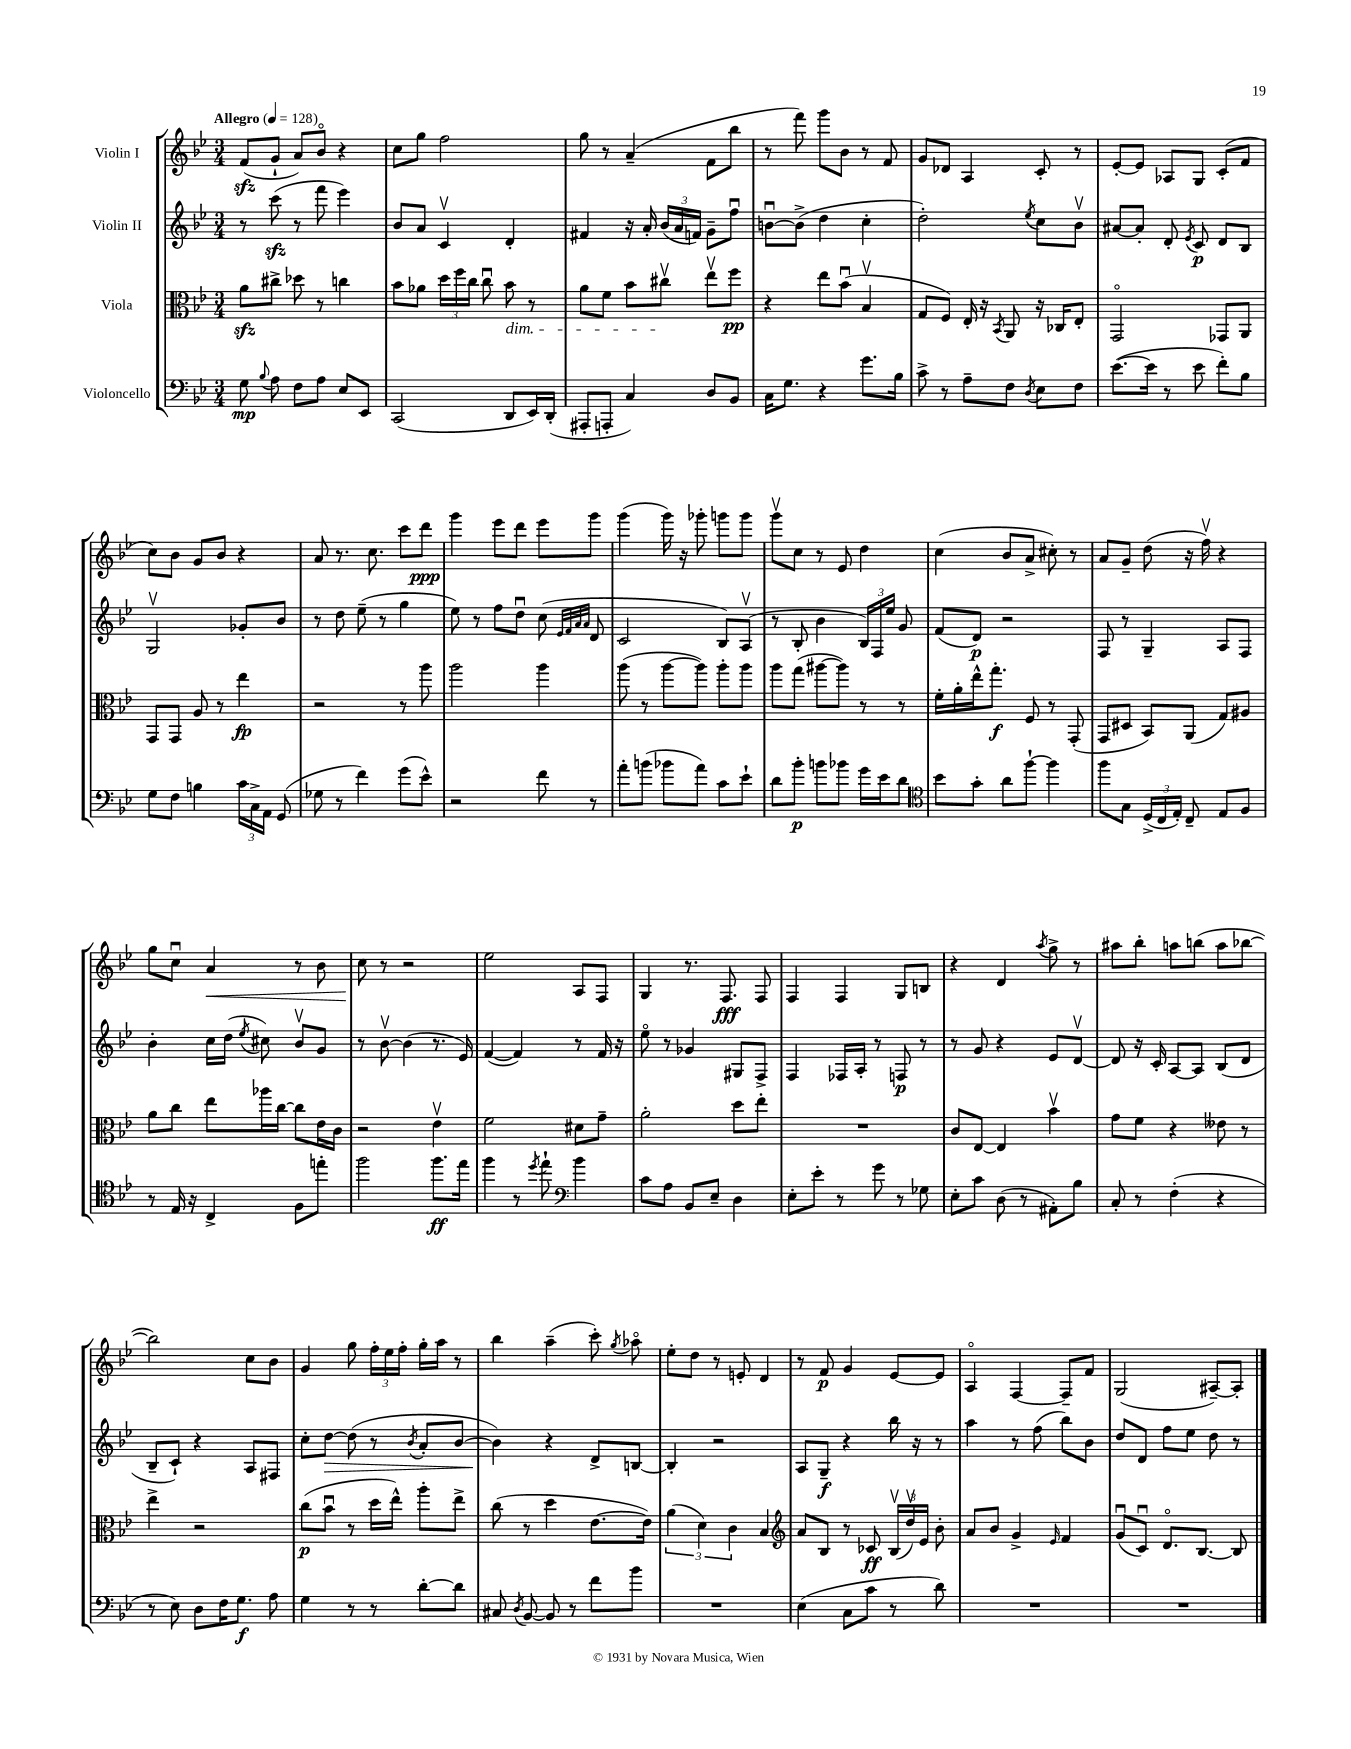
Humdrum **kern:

**kern	**dynam	**kern	**dynam	**kern	**dynam	**kern	**dynam
*part4	*part4	*part3	*part3	*part2	*part2	*part1	*part1
*staff4	*staff4	*staff3	*staff3	*staff2	*staff2	*staff1	*staff1
*I"Violoncello	*	*I"Viola	*	*I"Violin II	*	*I"Violin I	*
*clefF4	*	*clefC3	*	*clefG2	*	*clefG2	*
*k[b-e-]	*	*k[b-e-]	*	*k[b-e-]	*	*k[b-e-]	*
*M3/4	*	*M3/4	*	*M3/4	*	*M3/4	*
*MM128	*	*MM128	*	*MM128	*	*MM128	*
=1	=1	=1	=1	=1	=1	=1	=1
!	!	!	!	!	!	!LO:TX:a:B:t=Allegro	!
8G\	mp	8azz\L	.	8r	.	(8fzz/L	.
8qqB-/	.	.	.	.	.	.	.
8A\	.	8cc#X^\J	.	(8ccczz\	.	8g`/J	.
8F\L	.	8dd-X\	.	8r	.	8a/L)	.
8A\J	.	8r	.	8fff\	.	8b-/J	.
8E-/L	.	4ccn\	.	4eee-\)	.	4r	.
8EE-/J	.	.	.	.	.	.	.
=2	=2	=2	=2	=2	=2	=2	=2
(2CC/	.	8b-\L	.	8b-/L	.	8cc\L	.
.	.	8a-X\J	.	8a/J	.	8gg\J	.
.	.	24dd\LL	.	4cv/	.	2ff\	.
.	.	24ff\	.	.	.	.	.
.	.	24cc\JJ	.	.	.	.	.
.	.	8ccu\	.	.	.	.	.
!	!	!LO:TX:b:i:t=dim.	!	!	!	!	!
8DD/L	.	8b-\	.	4d'/	.	.	.
16EE-/L)	.	8r	.	.	.	.	.
(16DD'/JJ	.	.	.	.	.	.	.
=3	=3	=3	=3	=3	=3	=3	=3
8AAA#X'/L	.	8a\L	.	4f#X/	.	8gg\	.
8AAAn'/J	.	8f\J	.	.	.	8r	.
4C/)	.	8b-\L	.	16r	.	(4a~/	.
.	.	.	.	16a'/	.	.	.
.	.	8cc#Xv\J	.	(24b-/LL	.	.	.
.	.	.	.	24a/	.	.	.
.	.	.	.	24fn/JJ)	.	.	.
8D/L	.	8ee-v\L	.	8g~\L	.	8f\L	.
8BB-/J	.	8ff\J	pp	8ffu\J	.	8bb-\J	.
=4	=4	=4	=4	=4	=4	=4	=4
16C\KL	.	4r	.	[8bnu\L	.	8r	.
8.G\J	.	.	.	.	.	.	.
.	.	.	.	(8b^\J]	.	8fff\)	.
4r	.	8ee-\L	.	4dd\	.	8ggg\L	.
.	.	(8b-u\J	.	.	.	8b-\J	.
8.g\L	.	4B-v/	.	4cc'\	.	8r	.
.	.	.	.	.	.	8f/	.
16B-\Jk	.	.	.	.	.	.	.
=5	=5	=5	=5	=5	=5	=5	=5
8c^\	.	8G/L	.	2dd'\)	.	8g/L	.
8r	.	8F/J)	.	.	.	8d-X/J	.
8A~\L	.	16E-'/	.	.	.	4A/	.
.	.	16r	.	.	.	.	.
.	.	8qBB-/	.	.	.	.	.
8F\J	.	8AA/	.	.	.	.	.
8qD/	.	.	.	8qee-/	.	.	.
8E-\L	.	16r	.	8cc\L	.	8c'/	.
.	.	16C-X/KL	.	.	.	.	.
8F\J	.	8E-'/J	.	8b-v\J	.	8r	.
=6	=6	=6	=6	=6	=6	=6	=6
([8.e-\L	.	2GG/	.	[8a#X/L	.	[8e-'/L	.
.	.	.	.	8a#'/J]	.	8e-/J]	.
16e-\Jk]	.	.	.	.	.	.	.
8r	.	.	.	8d'/	.	8A-X/L	.
.	.	.	.	8qe-/	.	.	.
8e-\	.	.	.	8c/	p	8G/J	.
8f'\L)	.	8GG-X/L	.	8d/L	.	(8c'/L	.
8B-\J	.	8AA/J	.	8B-/J	.	8f/J	.
!!LO:LB:g=z
=7	=7	=7	=7	=7	=7	=7	=7
8G\L	.	8GG/L	.	2Gv/	.	8cc\L)	.
8F\J	.	8GG/J	.	.	.	8b-\J	.
4Bn\	.	8A/	.	.	.	8g/L	.
.	.	8r	.	.	.	8b-/J	.
24c\LL	.	4ee-\	fp	8g-X'/L	.	4r	.
24C^\	.	.	.	.	.	.	.
24AA\JJ	.	.	.	.	.	.	.
(8GG/	.	.	.	8b-/J	.	.	.
=8	=8	=8	=8	=8	=8	=8	=8
8G-X\	.	2r	.	8r	.	8a/	.
8r	.	.	.	8dd\	.	8.r	.
4f\)	.	.	.	(8ee-~\	.	.	.
.	.	.	.	.	.	8.cc\	.
.	.	.	.	8r	.	.	.
(8g\L	.	8r	.	4gg\	.	8ccc\L	.
8e-^^\J)	.	8aa\	.	.	.	8ddd\J	ppp
=9	=9	=9	=9	=9	=9	=9	=9
2r	.	2aa\	.	8ee-\)	.	4ggg\	.
.	.	.	.	8r	.	.	.
.	.	.	.	8ff\L	.	8eee-\L	.
.	.	.	.	8ddu\J	.	8ddd\J	.
8f\	.	4aa\	.	(8cc\	.	8eee-\L	.
.	.	.	.	32qqe-/LLL	.	.	.
.	.	.	.	32qqf/	.	.	.
.	.	.	.	32qqa/	.	.	.
.	.	.	.	32qqa/JJJ	.	.	.
8r	.	.	.	8d/	.	8ggg\J	.
=10	=10	=10	=10	=10	=10	=10	=10
8a'\L	.	(8aa\	.	2c/	.	(4ggg\	.
(8bn\J	.	8r	.	.	.	.	.
8b-X\L	.	[8aa\L	.	.	.	16ggg\)	.
.	.	.	.	.	.	16r	.
8a\J)	.	8aa\J])	.	.	.	8ggg-X'\	.
8c\L	.	8aa'\L	.	8B-/L)	.	8gggn\L	.
8e-`\J	.	8aa\J	.	(8Av/J	.	8ggg\J	.
=11	=11	=11	=11	=11	=11	=11	=11
8d\L	.	8aa\L	.	8r	.	8gggv\L	.
8b-'\J	p	(8gg\J	.	8B-'/	.	8cc\J	.
8bn\L	.	[8aa#X\L	.	4b-\	.	8r	.
8b-X\J	.	8aa#\J])	.	.	.	8e-/	.
16g\LL	.	8r	.	24B-/LL)	.	4dd\	.
.	.	.	.	24F/	.	.	.
16e-\J	.	.	.	.	.	.	.
.	.	.	.	24ee-/JJ	.	.	.
8d\J	.	8r	.	8g/	.	.	.
=12	=12	=12	=12	=12	=12	=12	=12
*clefC4	*	*	*	*	*	*	*
8b-\L	.	16f'\LL	.	(8f/L	.	(4cc\	.
.	.	16a'\	.	.	.	.	.
8g'\J	.	16ee-^^\J	.	8d/J)	p	.	.
.	.	8.gg'\J	f	.	.	.	.
8a\L	.	.	.	2r	.	8b-/L	.
[8ff`\J	.	8F/	.	.	.	8a^/J	.
4ff\]	.	8r	.	.	.	8cc#X'\)	.
.	.	(8GG'/	.	.	.	8r	.
=13	=13	=13	=13	=13	=13	=13	=13
8ff\L	.	8GG/L	.	8F/	.	8a/L	.
8G\J	.	8D#X/J	.	8r	.	8g~/J	.
(24D^/LL	.	8BB-/L)	.	4G~/	.	(8dd\	.
24C/	.	.	.	.	.	.	.
24E-'/JJ)	.	.	.	.	.	.	.
8C~/	.	(8AA/J	.	.	.	16r	.
.	.	.	.	.	.	16ffv\)	.
8E-/L	.	8G/L)	.	8A/L	.	4r	.
8F/J	.	8A#X/J	.	8F/J	.	.	.
!!LO:LB:g=z
=14	=14	=14	=14	=14	=14	=14	=14
8r	.	8a\L	.	4b-'\	.	8gg\L	.
16E-/	.	8cc\J	.	.	.	8ccu\J	.
16r	.	.	.	.	.	.	.
!	!	!	!	!	!	!	!LO:HP:b
4C^/	.	8ee-\L	.	16cc\LL	.	4a/	<
.	.	.	.	(16dd\JJ	.	.	.
.	.	.	.	8qee-/	.	.	.
.	.	16aa-X\L	.	8cc#X\)	.	.	.
.	.	[16cc\JJ	.	.	.	.	.
8F\L	.	8cc\L]	.	8b-v/L	.	8r	.
8een'\J	.	16e-\L	.	8g/J	.	8b-\	.
.	.	16c\JJ	.	.	.	.	.
=15	=15	=15	=15	=15	=15	=15	=15
2ff\	.	2r	.	8r	.	8cc\	.
.	.	.	.	[8b-v\	.	8r	[
.	.	.	.	(4b-\]	.	2r	.
8.ff\L	ff	4e-v\	.	8.r	.	.	.
16ee-\Jk	.	.	.	16e-/)	.	.	.
=16	=16	=16	=16	=16	=16	=16	=16
4ff\	.	2f\	.	([4f/	.	2ee-\	.
8r	.	.	.	4f/])	.	.	.
8qdd/	.	.	.	.	.	.	.
8ee-`\	.	.	.	.	.	.	.
*clefF4	*	*	*	*	*	*	*
4b-\	.	8d#X\L	.	8r	.	8A/L	.
.	.	8g~\J	.	16f/	.	8F/J	.
.	.	.	.	16r	.	.	.
=17	=17	=17	=17	=17	=17	=17	=17
8c\L	.	2a'\	.	8ee-\	.	4G/	.
8A\J	.	.	.	8r	.	.	.
8BB-/L	.	.	.	4g-X/	.	8.r	.
8E-~/J	.	.	.	.	.	.	.
.	.	.	.	.	.	8.F/	fff
4D\	.	8dd\L	.	8G#X/L	.	.	.
.	.	8ee-'\J	.	8F^/J	.	8F/	.
=18	=18	=18	=18	=18	=18	=18	=18
8E-'\L	.	2.r	.	4F/	.	4F/	.
8e-'\J	.	.	.	.	.	.	.
8r	.	.	.	16F-X/LL	.	4F/	.
.	.	.	.	16A'/JJ	.	.	.
8g\	.	.	.	8r	.	.	.
8r	.	.	.	8Fn/	p	8G/L	.
8G-X\	.	.	.	8r	.	8Bn/J	.
=19	=19	=19	=19	=19	=19	=19	=19
8E-'\L	.	8c/L	.	8r	.	4r	.
8c\J	.	[8E-/J	.	8g/	.	.	.
(8D\	.	4E-/]	.	4r	.	4d/	.
8r	.	.	.	.	.	.	.
.	.	.	.	.	.	8qaa/	.
8AA#X'\L)	.	4b-v\	.	8e-/L	.	8gg^\	.
8B-\J	.	.	.	[8dv/J	.	8r	.
=20	=20	=20	=20	=20	=20	=20	=20
8C'/	.	8g\L	.	8d/]	.	8aa#X\L	.
8r	.	8f\J	.	16r	.	8bb-'\J	.
.	.	.	.	16c'/	.	.	.
(4F'\	.	4r	.	[8A/L	.	8aan\L	.
.	.	.	.	8A/J]	.	(8bbn\J	.
4r	.	8e--X\	.	(8B-/L	.	8aa\L	.
.	.	8r	.	8d/J	.	[8bb-X\J	.
!!LO:LB:g=z
=21	=21	=21	=21	=21	=21	=21	=21
8r	.	4ee-^\	.	8B-~/L	.	2bb-\])	.
8E-\)	.	.	.	8c`/J)	.	.	.
8D\L	.	2r	.	4r	.	.	.
16F\K	.	.	.	.	.	.	.
8.G\J	f	.	.	.	.	.	.
.	.	.	.	8A/L	.	8cc\L	.
8A\	.	.	.	8F#X/J	.	8b-\J	.
=22	=22	=22	=22	=22	=22	=22	=22
4G\	.	(8cc\L	p	8cc'\L	.	4g/	.
!	!	!	!	!	!LO:HP:b	!	!
.	.	8b-u\J	.	[8dd\J	>	.	.
8r	.	8r	.	(8dd\]	.	8gg\	.
8r	.	16dd\LL	.	8r	.	24ff'\LL	.
.	.	.	.	.	.	24ee-\	.
.	.	16ee-^^\JJ)	.	.	.	.	.
.	.	.	.	.	.	24ff'\JJ	.
.	.	.	.	8qb-/	.	.	.
[8d'\L	.	8aa'\L	.	8a'/L	.	16gg'\LL	.
.	.	.	.	.	.	16aa\JJ	.
8d\J]	.	8ee-^\J	.	[8b-/J	.	8r	.
=23	=23	=23	=23	=23	=23	=23	=23
8C#X/	.	(8cc\	.	4b-\])	.	4bb-\	.
8qD/	.	.	.	.	.	.	.
[8BB-/	.	8r	.	.	.	.	.
8BB-/]	.	4dd\	.	4r	]	(4aa~\	.
8r	.	.	.	.	.	.	.
8f\L	.	[8.e-\L	.	8d^/L	.	8ccc'\)	.
.	.	.	.	.	.	8qgg/	.
8b-\J	.	.	.	[8Bn/J	.	8aa-X\	.
.	.	16e-\Jk])	.	.	.	.	.
=24	=24	=24	=24	=24	=24	=24	=24
2.r	.	(6a\	.	4B'/]	.	8ee-'\L	.
.	.	.	.	.	.	8dd\J	.
.	.	6d\)	.	.	.	.	.
.	.	.	.	2r	.	8r	.
.	.	6c\	.	.	.	.	.
.	.	.	.	.	.	8en'/	.
.	.	4B-/	.	.	.	4d/	.
=25	=25	=25	=25	=25	=25	=25	=25
*	*	*clefG2	*	*	*	*	*
(4E-\	.	8a/L	.	8A/L	.	8r	.
.	.	8B-/J	.	8G~/J	f	8f/	p
8C\L	.	8r	.	4r	.	4g/	.
8c\J	.	8c-X/	ff	.	.	.	.
8r	.	(24B-v/LL	.	16bb-\	.	[8e-/L	.
.	.	24ddv/)	.	.	.	.	.
.	.	.	.	16r	.	.	.
.	.	24e-/JJ	.	.	.	.	.
8d\)	.	8b-'\	.	8r	.	8e-/J]	.
=26	=26	=26	=26	=26	=26	=26	=26
2.r	.	8a/L	.	4aa\	.	4A/	.
.	.	8b-/J	.	.	.	.	.
.	.	4g^/	.	8r	.	[4F/	.
.	.	.	.	(8ff\	.	.	.
.	.	16qqe-/	.	.	.	.	.
.	.	4f/	.	8bb-\L)	.	8F~/L]	.
.	.	.	.	8b-\J	.	8f/J	.
=27	=27	=27	=27	=27	=27	=27	=27
2.r	.	(8gu/L	.	8dd/L	.	(2G/	.
.	.	8cu/J)	.	8d/J	.	.	.
.	.	8.d/L	.	8ff\L	.	.	.
.	.	.	.	8ee-\J	.	.	.
.	.	[8.B-/J	.	.	.	.	.
.	.	.	.	8dd\	.	[8A#X~/L)	.
.	.	8B-/]	.	8r	.	8A#'/J]	.
==	==	==	==	==	==	==	==
*-	*-	*-	*-	*-	*-	*-	*-
